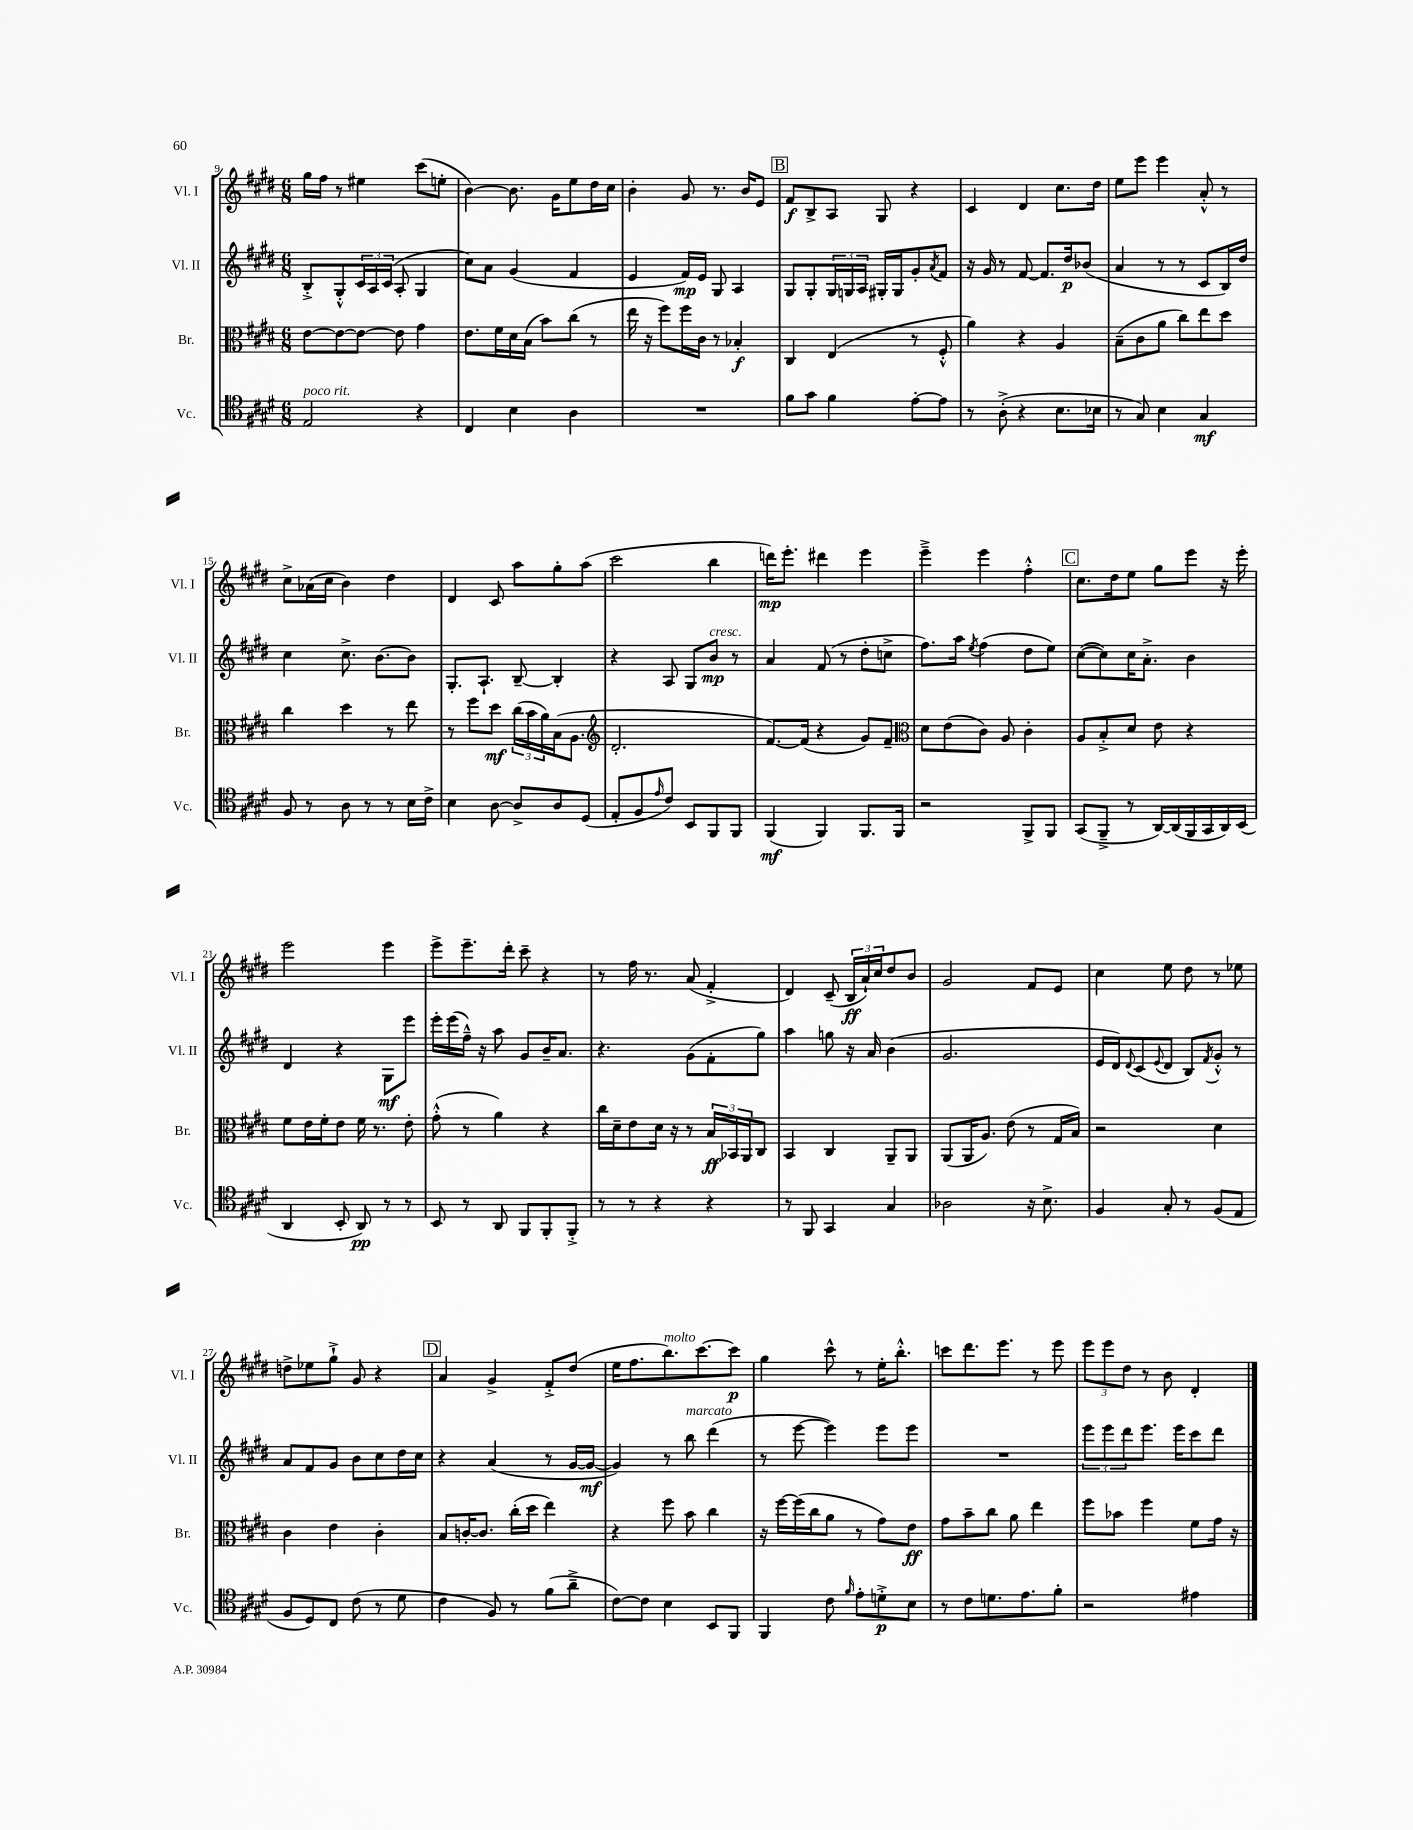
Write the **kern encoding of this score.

**kern	**dynam	**kern	**dynam	**kern	**dynam	**kern	**dynam
*part4	*part4	*part3	*part3	*part2	*part2	*part1	*part1
*staff4	*staff4	*staff3	*staff3	*staff2	*staff2	*staff1	*staff1
*I"Vc.	*	*I"Br.	*	*I"Vl. II	*	*I"Vl. I	*
*I'Vc.	*	*I'Br.	*	*I'Vl. II	*	*I'Vl. I	*
*clefC4	*	*clefC3	*	*clefG2	*	*clefG2	*
*k[f#c#g#d#]	*	*k[f#c#g#d#]	*	*k[f#c#g#d#]	*	*k[f#c#g#d#]	*
*M6/8	*	*M6/8	*	*M6/8	*	*M6/8	*
=9	=9	=9	=9	=9	=9	=9	=9
!LO:TX:a:i:t=poco rit.	!	!	!	!	!	!	!
2E/	.	[8e\L	.	8B'^/L	.	16gg#\LL	.
.	.	.	.	.	.	16ff#\JJ	.
.	.	8e\_	.	8G#'^^/	.	8r	.
.	.	8e\J_	.	24c#/L	.	4ee#X\	.
.	.	.	.	24A/	.	.	.
.	.	.	.	(24c#/JJ	.	.	.
.	.	8e\]	.	8A'/	.	.	.
4r	.	4g#\	.	4G#/	.	(8ccc#\L	.
.	.	.	.	.	.	8een'\J	.
=10	=10	=10	=10	=10	=10	=10	=10
4C#/	.	8.e\L	.	8cc#\L)	.	[4b\)	.
.	.	.	.	8a\J	.	.	.
.	.	16f#\L	.	.	.	.	.
4B\	.	16d#\	.	(4g#/	.	8.b\]	.
.	.	(16B\JJ	.	.	.	.	.
.	.	8b\L)	.	.	.	.	.
.	.	.	.	.	.	16g#\KL	.
4A\	.	(8cc#\J	.	4f#/	.	8ee\	.
.	.	8r	.	.	.	16dd#\L	.
.	.	.	.	.	.	16cc#\JJ	.
=11	=11	=11	=11	=11	=11	=11	=11
2.r	.	16ee\	.	4e/	.	4b'\	.
.	.	16r	.	.	.	.	.
.	.	8ff#\L)	.	.	.	.	.
.	.	16ff#\L	.	16f#/LL)	mp	8g#/	.
.	.	16c#\JJ	.	16e/JJ	.	.	.
.	.	8r	.	8G#/	.	8.r	.
.	.	4B-X'/	f	4A/	.	.	.
.	.	.	.	.	.	16b/KL	.
.	.	.	.	.	.	8e/J	.
!!LO:REH:place=s1:t=B
=12	=12	=12	=12	=12	=12	=12	=12
8f#\L	.	4C#/	.	8G#/L	.	8f#/L	f
8g#\J	.	.	.	8G#'/	.	8B^/	.
4f#\	.	(4E/	.	24G#/L	.	8A/J	.
.	.	.	.	24Gn/	.	.	.
.	.	.	.	24A/JJ	.	.	.
.	.	.	.	16G#X'/LL	.	8G#/	.
.	.	.	.	16G#/J	.	.	.
[8e'\L	.	8r	.	8g#'/	.	4r	.
.	.	.	.	8qa/	.	.	.
8e\J]	.	8F#'^^/	.	8f#/J	.	.	.
=13	=13	=13	=13	=13	=13	=13	=13
8r	.	4a\)	.	16r	.	4c#/	.
.	.	.	.	16g#/	.	.	.
(8A'^\	.	.	.	8r	.	.	.
4r	.	4r	.	[8f#/	.	4d#/	.
.	.	.	.	8.f#/L]	.	.	.
8.B\L	.	4A/	.	.	.	8.cc#\L	.
.	.	.	.	16dd#/k	p	.	.
.	.	.	.	(8b-X/J	.	.	.
16B-X\Jk	.	.	.	.	.	16dd#\Jk	.
=14	=14	=14	=14	=14	=14	=14	=14
8r	.	(8B~\L	.	4a/	.	8ee\L	.
8G#/)	.	8c#\	.	.	.	8eee\J	.
4B\	.	8a\J	.	8r	.	4eee\	.
.	.	8cc#\L)	.	8r	.	.	.
4G#/	mf	8ee\	.	8c#/L	.	8a'^^/	.
.	.	8dd#\J	.	16B/L)	.	8r	.
.	.	.	.	16dd#/JJ	.	.	.
!!LO:LB:g=z
=15	=15	=15	=15	=15	=15	=15	=15
8F#/	.	4cc#\	.	4cc#\	.	8cc#^\L	.
8r	.	.	.	.	.	(16a-X\L	.
.	.	.	.	.	.	16cc#\JJ	.
8A\	.	4dd#\	.	8.cc#^\	.	4b\)	.
8r	.	.	.	.	.	.	.
.	.	.	.	[8.b\L	.	.	.
8r	.	8r	.	.	.	4dd#\	.
16B\LL	.	8ee\	.	8b\J]	.	.	.
16c#^\JJ	.	.	.	.	.	.	.
=16	=16	=16	=16	=16	=16	=16	=16
4B\	.	8r	.	8.G#'/L	.	4d#/	.
.	.	8ff#\L	.	.	.	.	.
.	.	.	.	8.A`/J	.	.	.
[8A\	.	8dd#\J	mf	.	.	8c#/	.
8A^/L]	.	(24cc#\LL	.	[8B~/	.	8aa\L	.
.	.	24b\	.	.	.	.	.
.	.	24a\)	.	.	.	.	.
8A/	.	(16B\J	.	4B'/]	.	8gg#'\	.
.	.	8.A\J	.	.	.	.	.
(8D#/J	.	.	.	.	.	(8aa\J	.
=17	=17	=17	=17	=17	=17	=17	=17
*	*	*clefG2	*	*	*	*	*
8E'/L	.	2.d#'/	.	4r	.	2ccc#\	.
8F#/	.	.	.	.	.	.	.
16qqe/	.	.	.	.	.	.	.
8c#/J)	.	.	.	8A/	.	.	.
8BB/L	.	.	.	8G#/L	.	.	.
!	!	!	!	!LO:TX:a:i:t=cresc.	!	!	!
8FF#/	.	.	.	8b/J	mp	4bb\	.
8FF#/J	.	.	.	8r	.	.	.
=18	=18	=18	=18	=18	=18	=18	=18
(4FF#/	mf	[8.f#/L)	.	4a/	.	16dddn\KL)	mp
.	.	.	.	.	.	8.eee'\J	.
.	.	(16f#/Jk]	.	.	.	.	.
4FF#/)	.	4r	.	(8f#/	.	4ddd#X\	.
.	.	.	.	8r	.	.	.
8.FF#/L	.	8g#/L)	.	8dd#'\L	.	4eee\	.
.	.	8f#~/J	.	8ccn^\J	.	.	.
16FF#/Jk	.	.	.	.	.	.	.
=19	=19	=19	=19	=19	=19	=19	=19
*	*	*clefC3	*	*	*	*	*
2r	.	8d#\L	.	8.ff#\L)	.	4eee~^\	.
.	.	(8e\	.	.	.	.	.
.	.	.	.	16aa\Jk	.	.	.
.	.	.	.	8qee/	.	.	.
.	.	8c#\J)	.	(4ff#\	.	4eee\	.
.	.	8A/	.	.	.	.	.
8FF#^/L	.	4c#'\	.	8dd#\L	.	4ff#'^^\	.
8FF#/J	.	.	.	8ee\J)	.	.	.
!!LO:REH:place=s1:t=C
=20	=20	=20	=20	=20	=20	=20	=20
(8GG#/L	.	8A/L	.	([8cc#\L	.	8.cc#\L	.
8FF#~^/J	.	8B'^/	.	8cc#\])	.	.	.
.	.	.	.	.	.	16dd#\k	.
8r	.	8d#/J	.	16cc#\K	.	8ee\J	.
.	.	.	.	8.a'^\J	.	.	.
[16AA/LL)	.	8e\	.	.	.	8gg#\L	.
(16AA/]	.	.	.	.	.	.	.
16FF#/	.	4r	.	4b\	.	8eee\J	.
16GG#/	.	.	.	.	.	.	.
16AA/)	.	.	.	.	.	16r	.
(16BB/JJ	.	.	.	.	.	16eee'\	.
!!LO:LB:g=z
=21	=21	=21	=21	=21	=21	=21	=21
4AA/	.	8f#\L	.	4d#/	.	2eee\	.
.	.	16e\L	.	.	.	.	.
.	.	16f#'\J	.	.	.	.	.
8BB'/	.	8e\J	.	4r	.	.	.
8AA/)	pp	16f#\	.	.	.	.	.
.	.	8.r	.	.	.	.	.
8r	.	.	.	8G#\L	mf	4eee\	.
8r	.	8e'\	.	8eee\J	.	.	.
=22	=22	=22	=22	=22	=22	=22	=22
8BB/	.	(8g#'^^\	.	16eee'\LL	.	8eee^\L	.
.	.	.	.	(16eee\	.	.	.
8r	.	8r	.	16ff#~^^\JJ)	.	8.eee~\	.
.	.	.	.	16r	.	.	.
8AA/	.	4a\)	.	8aa\	.	.	.
.	.	.	.	.	.	16ddd#'\Jk	.
8FF#/L	.	.	.	8g#/L	.	8ccc#~\	.
8FF#'/	.	4r	.	16b~/K	.	4r	.
.	.	.	.	8.a/J	.	.	.
8FF#'^/J	.	.	.	.	.	.	.
=23	=23	=23	=23	=23	=23	=23	=23
8r	.	16cc#\LL	.	4.r	.	8r	.
.	.	16d#~\J	.	.	.	.	.
8r	.	8e\	.	.	.	16ff#\	.
.	.	.	.	.	.	8.r	.
4r	.	16d#\Jk	.	.	.	.	.
.	.	16r	.	.	.	.	.
.	.	8r	.	(8g#\L	.	(8a/	.
4r	.	24B/LL	ff	8f#'\	.	4f#'^/	.
.	.	24BB-X/	.	.	.	.	.
.	.	24AA/J	.	.	.	.	.
.	.	8C#/J	.	8gg#\J)	.	.	.
=24	=24	=24	=24	=24	=24	=24	=24
8r	.	4BB/	.	4aa\	.	4d#/)	.
8FF#/	.	.	.	.	.	.	.
4GG#/	.	4C#/	.	8ggn\	.	(8c#~/	.
.	.	.	.	16r	.	24B/LL	ff
.	.	.	.	.	.	24a`/)	.
.	.	.	.	16a/	.	.	.
.	.	.	.	.	.	24cc#/J	.
4G#/	.	8AA~/L	.	(4b\	.	8dd#/	.
.	.	8AA/J	.	.	.	8b/J	.
=25	=25	=25	=25	=25	=25	=25	=25
2A-X\	.	(8AA/L	.	2.g#/	.	2g#/	.
.	.	16AA/K	.	.	.	.	.
.	.	8.A/J)	.	.	.	.	.
.	.	(8e\	.	.	.	.	.
16r	.	8r	.	.	.	8f#/L	.
8.B^\	.	.	.	.	.	.	.
.	.	16G#/LL	.	.	.	8e/J	.
.	.	16B/JJ)	.	.	.	.	.
=26	=26	=26	=26	=26	=26	=26	=26
4F#/	.	2r	.	16e/LL	.	4cc#\	.
.	.	.	.	16d#/J)	.	.	.
.	.	.	.	8qqd#/	.	.	.
.	.	.	.	(8c#/	.	.	.
.	.	.	.	8qqe/	.	.	.
8G#'/	.	.	.	8d#/J	.	8ee\	.
8r	.	.	.	8B/L)	.	8dd#\	.
.	.	.	.	8qf#/	.	.	.
(8F#/L	.	4d#\	.	8g#'^^/J	.	8r	.
8E/J	.	.	.	8r	.	8ee-X\	.
!!LO:LB:g=z
=27	=27	=27	=27	=27	=27	=27	=27
8F#/L	.	4c#\	.	8a/L	.	8ddn^\L	.
8D#/)	.	.	.	8f#/	.	8ee-X\	.
8C#/J	.	4e\	.	8g#/J	.	8gg#`^\J	.
(8c#\	.	.	.	8b\L	.	8g#/	.
8r	.	4c#'\	.	8cc#\	.	4r	.
8d#\	.	.	.	16dd#\L	.	.	.
.	.	.	.	16cc#\JJ	.	.	.
!!LO:REH:place=s1:t=D
=28	=28	=28	=28	=28	=28	=28	=28
4c#\	.	8B/L	.	4r	.	4a/	.
.	.	[16cn'/K	.	.	.	.	.
.	.	8.c/J]	.	.	.	.	.
8F#/)	.	.	.	(4a/	.	4g#^/	.
8r	.	(16cc#'\LL	.	.	.	.	.
.	.	16dd#\JJ	.	.	.	.	.
(8f#\L	.	4ee\)	.	8r	.	8f#'^/L	.
8a~^\J	.	.	.	[16g#/LL	.	(8dd#/J	.
.	.	.	.	16g#/JJ_	mf	.	.
=29	=29	=29	=29	=29	=29	=29	=29
[8c#\L)	.	4r	.	4g#/])	.	16ee\KL	.
.	.	.	.	.	.	8.ff#\	.
8c#\J]	.	.	.	.	.	.	.
!	!	!	!	!	!	!LO:TX:a:i:t=molto	!
4B\	.	8ff#\	.	8r	.	8.bb\)	.
!	!	!	!	!LO:TX:a:i:t=marcato	!	!	!
.	.	8b\	.	8bb\	.	.	.
.	.	.	.	.	.	[8.ccc#\	.
8BB/L	.	4cc#\	.	(4ddd#\	.	.	.
8FF#/J	.	.	.	.	.	8ccc#\J]	p
=30	=30	=30	=30	=30	=30	=30	=30
4FF#/	.	16r	.	8r	.	4gg#\	.
.	.	[16ff#\LL	.	.	.	.	.
.	.	(16ff#\]	.	[8eee\	.	.	.
.	.	16cc#\J	.	.	.	.	.
8c#\	.	8a\J	.	4eee\])	.	8ccc#^^\	.
16qqf#/	.	.	.	.	.	.	.
8e'\L	.	8r	.	.	.	8r	.
8dn'^\	p	8g#\L)	.	8eee\L	.	16ee'\KL	.
.	.	.	.	.	.	8.bb'^^\J	.
8B\J	.	8e\J	ff	8eee\J	.	.	.
=31	=31	=31	=31	=31	=31	=31	=31
8r	.	8g#\L	.	2.r	.	8cccn\L	.
8c#\L	.	8b~\	.	.	.	8.ddd#\	.
8.dn\	.	8cc#\J	.	.	.	.	.
.	.	.	.	.	.	8.eee\J	.
.	.	8a\	.	.	.	.	.
8.e\	.	.	.	.	.	.	.
.	.	4ee\	.	.	.	8r	.
8f#'\J	.	.	.	.	.	8eee\	.
=32	=32	=32	=32	=32	=32	=32	=32
2r	.	8ff#\L	.	12eee\L	.	12eee\L	.
.	.	.	.	12eee\	.	12eee\	.
.	.	8b-X\J	.	.	.	.	.
.	.	.	.	12ddd#\	.	12dd#\J	.
.	.	4ff#\	.	8.eee\J	.	8r	.
.	.	.	.	.	.	8b\	.
.	.	.	.	16eee\KL	.	.	.
4e#X\	.	8f#\L	.	8ccc#\	.	4d#'/	.
.	.	16g#\Jk	.	8ddd#\J	.	.	.
.	.	16r	.	.	.	.	.
==	==	==	==	==	==	==	==
*-	*-	*-	*-	*-	*-	*-	*-
